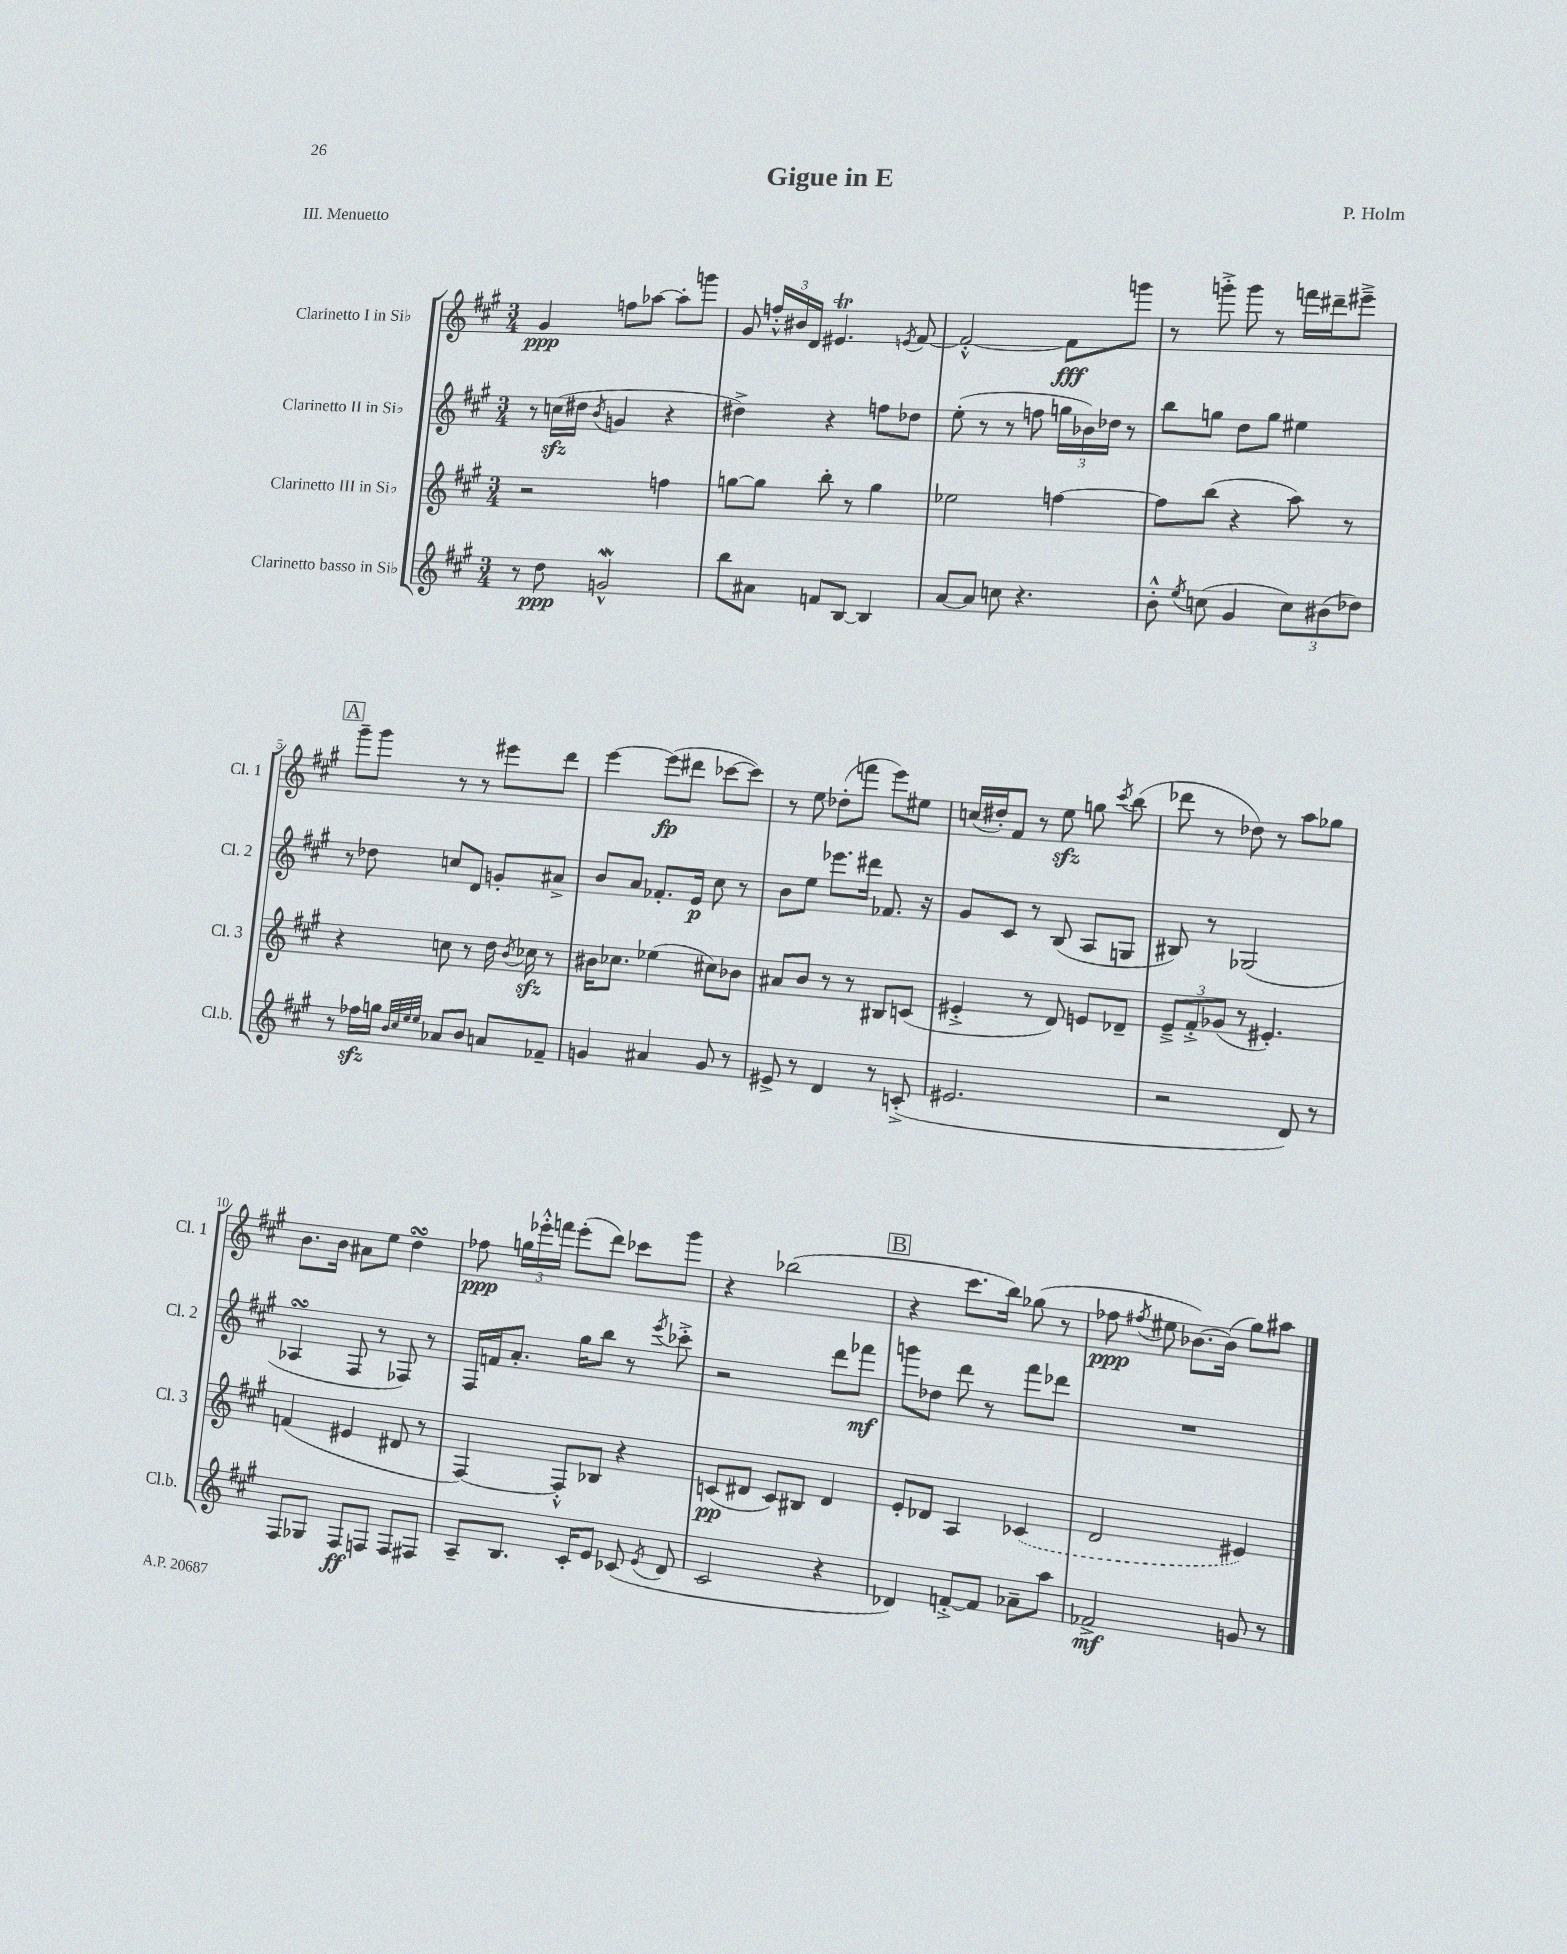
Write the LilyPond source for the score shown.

\header { title = "Gigue in E" composer = "P. Holm" piece = "III. Menuetto" }
<<
\new StaffGroup <<
\new Staff = "s0" \with { instrumentName = "Clarinetto I in Sib" shortInstrumentName = "Cl. 1" } {
    \clef treble \key a \major \numericTimeSignature \time 3/4
    \autoBeamOff gis'4\ppp f''8[ aes''8]~ aes''8[-. g'''8] |
    gis'8 \tuplet 3/2 { f''16[-.-^ bis'16 d'16] } eis'4.\trill \acciaccatura { e'8 } fis'8~ |
    fis'2~-.-^ fis'8[\fff g'''8] |
    r8 g'''8-.-> g'''8 r8 f'''16[ dis'''16-- eis'''8]---> |
    \mark \markup { \box "A" } gis'''8[-- gis'''8] r8 r8 eis'''8[ d'''8] |
    e'''4~ e'''8[\fp( dis'''8] ces'''8[~ ces'''8]) |
    r8 e''8 des''8[-.( f'''8] e'''8[) eis''8] |
    c''16[( dis''16-.) fis'8] r8 e''8\sfz g''8 \acciaccatura { cis'''8 } b''8( |
    des'''8 r8 des''8) r8 a''8[ ges''8] |
    b'8.[ b'16] ais'8[ e''8] d''4\turn |
    fes''8\ppp \tuplet 3/2 { g''16[ ees'''16-.-^ f'''16] } ees'''8[-.( d'''8]) ces'''8[ gis'''8] |
    r4 bes''2( |
    \mark \markup { \box "B" } r4 cis'''8.[ b''16]) ges''8( r8 |
    fes''8\ppp \acciaccatura { fis''8 } eis''8 bes'8.[~) bes'16]( gis''8[) ais''8] \bar "|." |
}
\new Staff = "s1" \with { instrumentName = "Clarinetto II in Sib" shortInstrumentName = "Cl. 2" } {
    \clef treble \key a \major \numericTimeSignature \time 3/4
    \autoBeamOff r8 c''16[\sfz( dis''16] \acciaccatura { b'8 } g'4 r4 |
    dis''4->) r4 f''8[ des''8] |
    e''8-.( r8 r8 f''8 \tuplet 3/2 { g''16[ bes'16) des''16] } r8 |
    b''8[ g''8] d''8[ g''8] eis''4 |
    \mark \markup { \box "A" } r8 des''8 c''8[ d'8] g'8[-. ais'8]-> |
    b'8[ a'8] fes'8.[-. e'16]\p cis''8 r8 |
    b'8[ e''8] ees'''8.[ dis'''16] fes'8. r16 |
    gis'8[ cis'8] r8 b8( a8[ g8] |
    bis8) r8 ges2( |
    aes4\turn fis8 r8 fes8) r8 |
    fis16[ f'16 a'8.]-. gis''16[ b''8] r8 \acciaccatura { e'''8 } ces'''8-.-> |
    r2 d'''8[ fes'''8]\mf |
    \mark \markup { \box "B" } g'''8[ des''8] d'''8 r8 fis'''8[ des'''8] |
    R2. \bar "|." |
}
\new Staff = "s2" \with { instrumentName = "Clarinetto III in Sib" shortInstrumentName = "Cl. 3" } {
    \clef treble \key a \major \numericTimeSignature \time 3/4
    \autoBeamOff r2 f''4 |
    g''8[~ g''8] b''8-. r8 g''4 |
    ees''2 f''4~ |
    f''8[ b''8]( r4 a''8) r8 |
    \mark \markup { \box "A" } r4 c''8 r8 d''16 \acciaccatura { b'8 } ces''16\sfz r8 |
    bis'16[ ces''8.] ees''4( cis''8[) bes'8] |
    ais'8[ b'8] r8 r8 bis8[ c'8]( |
    eis'4-.-> r8 d'8) e'8[ des'8]-- |
    \tuplet 3/2 { e'8[---> fis'8-.-> ges'8]( } r8 eis'4.-.) |
    f'4( eis'4 dis'8 r8 |
    fis4~) fis8[-.-^ bes8] r4 |
    c'8[\pp( dis'8] c'8[) bis8] dis'4 |
    \mark \markup { \box "B" } e'8[-. des'8] a4 \once \slurDashed ces'4( |
    d'2 eis'4) \bar "|." |
}
\new Staff = "s3" \with { instrumentName = "Clarinetto basso in Sib" shortInstrumentName = "Cl.b." } {
    \clef treble \key a \major \numericTimeSignature \time 3/4
    \autoBeamOff r8 d''8\ppp g'2-^\mordent |
    b''8[ ais'8] f'8[ b8]~ b4 |
    a'8[~ a'8] c''8 r4. |
    b'8-.-^ \acciaccatura { e''8 } c''8( gis'4 \tuplet 3/2 { c''8[) bis'8( des''8]) } |
    \mark \markup { \box "A" } r8 fes''16[\sfz g''16] \grace { b'32[ cis''32 e''32 e''32] } aes'8[ b'8] a'8[ fes'8]-- |
    g'4 ais'4 g'8 r8 |
    eis'8-> r8 d'4 r8 c'8-.->( |
    eis'2. |
    r2 d'8) r8 |
    fis8[ ges8] fis8[\ff f8] f8[ fis8] |
    a8[-- b8.] cis'16[-. e'8] ces'8( \acciaccatura { e'8 } d'8 |
    cis'2 r4 |
    \mark \markup { \box "B" } des'4) f'8[~-.-> f'8] aes'8[-- a''8] |
    fes'2->\mf g'8 r8 \bar "|." |
}
>>
>>
